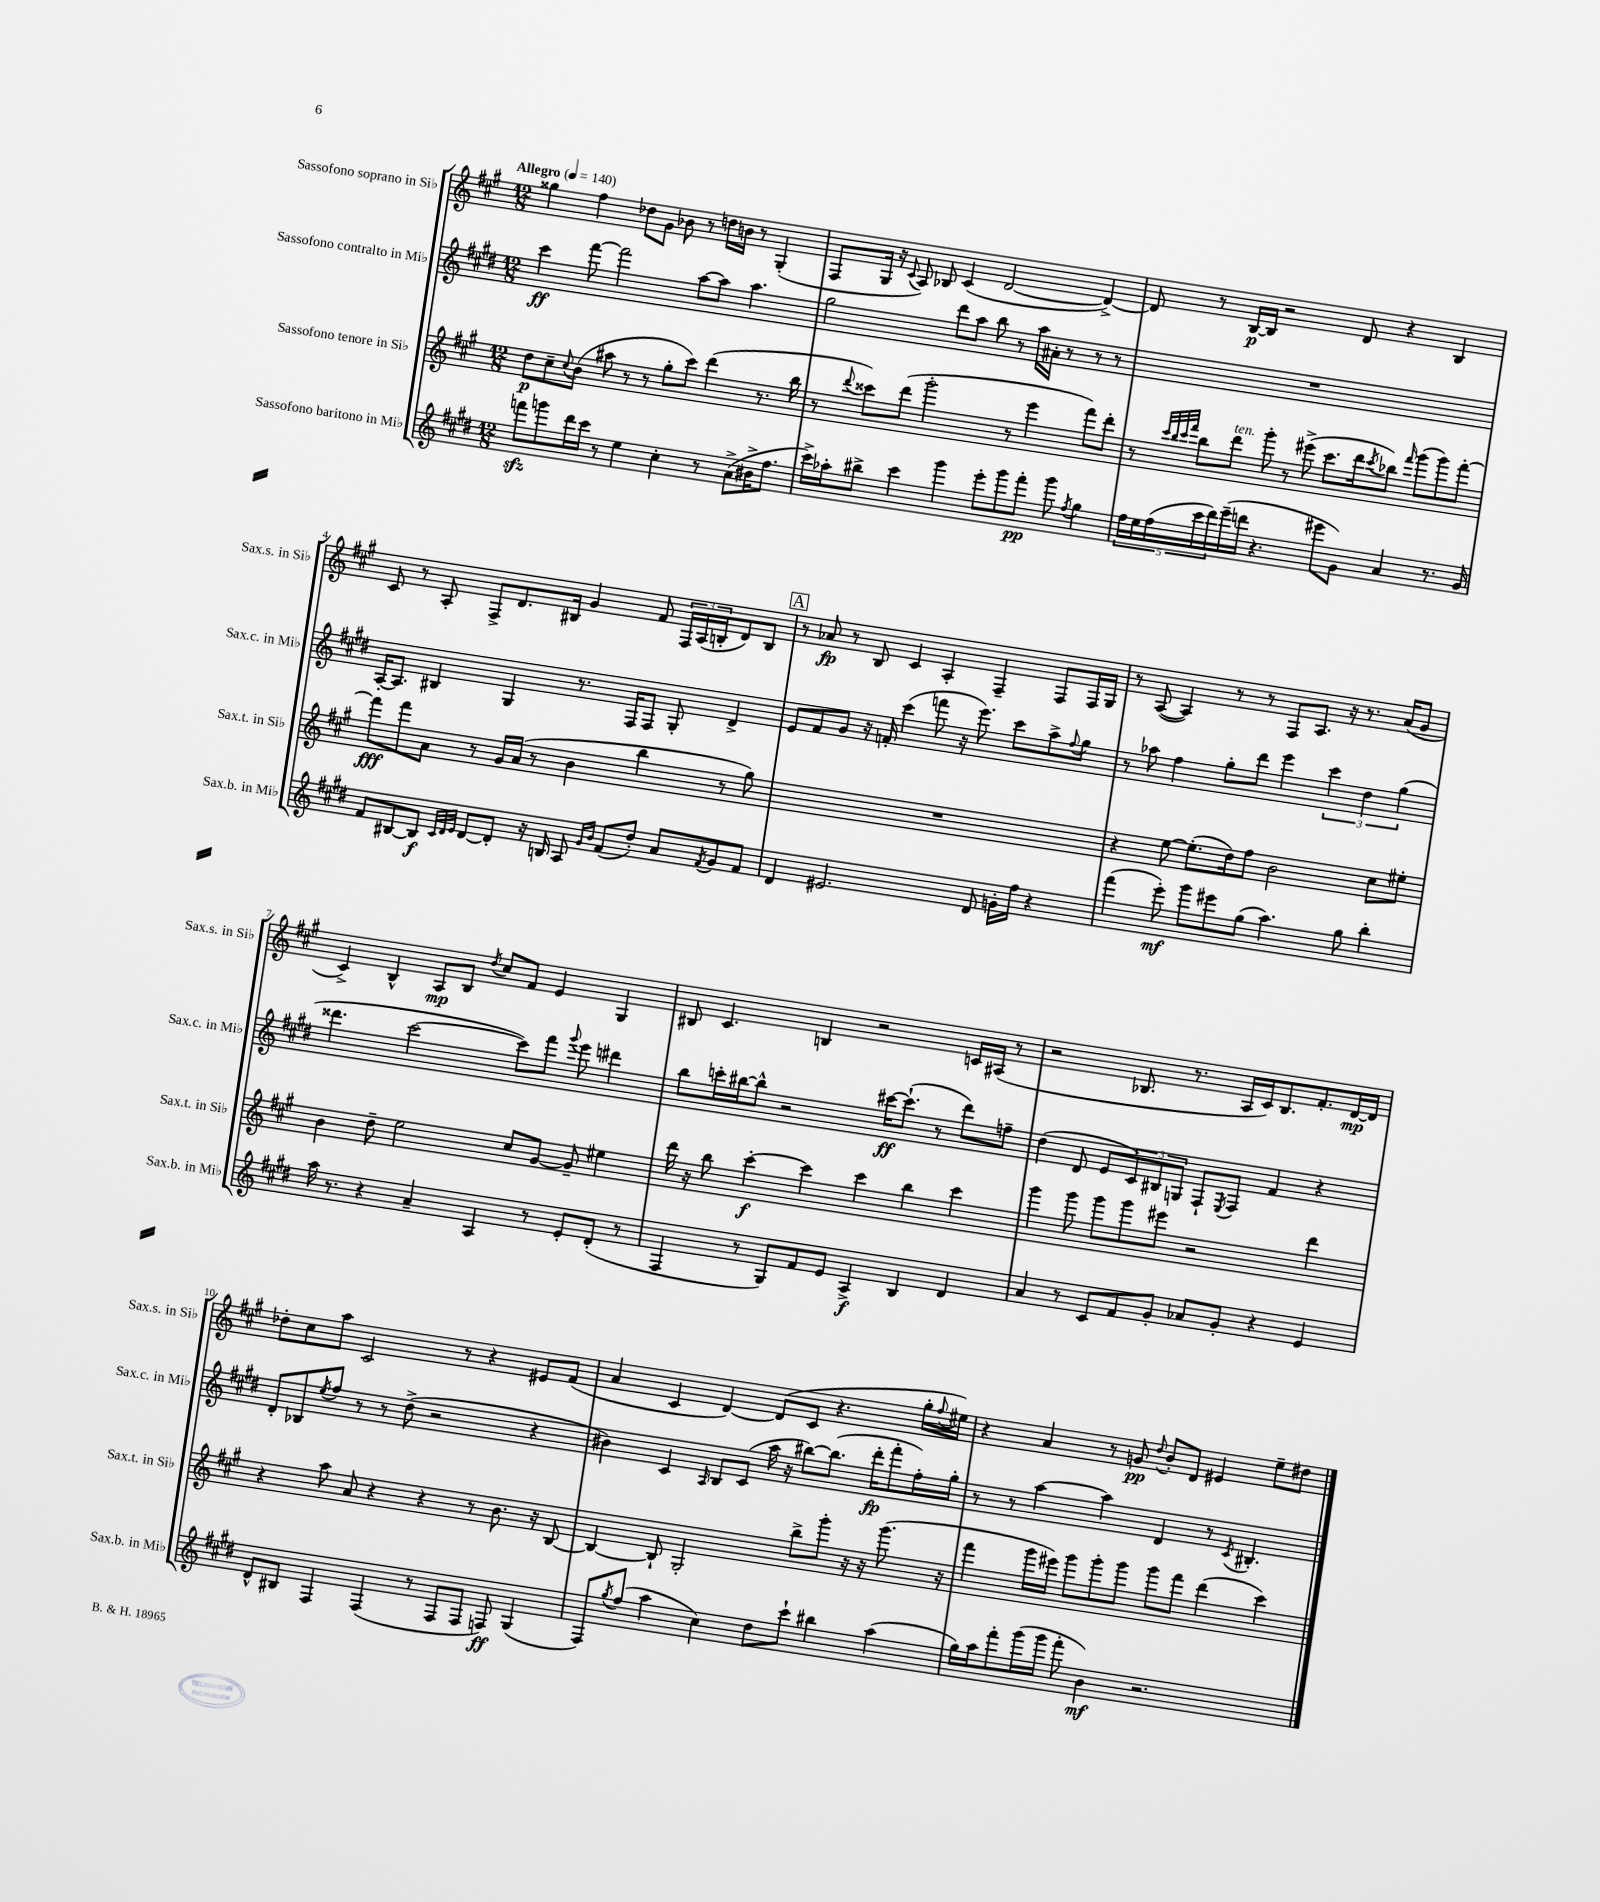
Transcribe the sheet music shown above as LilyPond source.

<<
\new StaffGroup <<
\new Staff = "s0" \with { instrumentName = "Sassofono soprano in Sib" shortInstrumentName = "Sax.s. in Sib" } {
    \clef treble \key a \major \numericTimeSignature \time 12/8 \tempo "Allegro" 4 = 140
    gisis''4 fis''4 des''8 gis'8 bes'8 r8 d''16 b'16 r8 gis4-.( |
    fis8 gis16 r16 \appoggiatura { cis'8 } a8) bes8 cis'4( d'2~ d'4~->) |
    d'8 r8 b16~\p b16 r2 d'8 r4 b4 |
    cis'8 r8 a8-. fis8-> d'8. bis16 gis'4 fis'8 \tuplet 3/2 { fis16 a16( b16-. } d'8) b8 |
    \mark \markup { \box "A" } r8 aes'8\fp r8 b8 cis'4 a4-. fis4-- fis8 fis16 gis16 |
    r8 a8~( a4) r8 r8 fis8 a8. r16 r8. a'16( gis'8 |
    cis'4->) b4-^ a8\mp b8 \acciaccatura { d''8 } cis''8 fis'8 e'4 gis4 |
    bis8 cis'4. b4 r2 c'16 ais16( r8 |
    r2 bes8. r8. a16 cis'16) bes8. fis'8.-. d'16~\mp d'16 |
    des''8-. cis''8 a''8 cis'2 r8 r4 eis'8 fis'8( |
    a'4 cis'4 d'4~) d'8( cis'8 r4. gis''16-. \appoggiatura { fis''8 } eis''16) |
    r4 a'4 r8 g'8\pp \appoggiatura { d''8 } b'8-. d'8 eis'4 e''8-- dis''8 \bar "|." |
}
\new Staff = "s1" \with { instrumentName = "Sassofono contralto in Mib" shortInstrumentName = "Sax.c. in Mib" } {
    \clef treble \key e \major \numericTimeSignature \time 12/8
    cis'''4\ff fis'''8~ fis'''2 a''8~ a''8 a''4. |
    gis''2 dis'''8 a''8 b''8 r8 a''16 ais'16-. r8 r8 r8 |
    R1. |
    a16~-. a8. bis4 gis4 r8. fis16 fis8 gis8-. dis'4-> |
    \mark \markup { \box "A" } e'8 fis'8 gis'8 r16 f'16-. cis'''4( f'''8 r16 e'''8.) cis'''8 a''8-> \appoggiatura { fis''8 } gis''8 |
    r8 aes''8 fis''4 gis''8-. dis'''8 e'''4 \tuplet 3/2 { cis'''4 dis''4 gis''4( } |
    disis'''4. cis'''2~ cis'''8) fis'''8 \appoggiatura { gis'''8 } e'''8 dis'''4 |
    b''8 c'''16-. bis''16~ bis''8-^ r2 cis'''16~\ff cis'''8.-!( r8 dis'''8) f''8-- |
    dis''4( dis'8 e'8 \tuplet 3/2 { cis'8) bis8 g8 } fis8-! \acciaccatura { e8 } fis8 fis'4 r4 |
    dis'8-. bes8 \acciaccatura { e''8 } fis''8 r8 r8 dis''8->( r2 r4 |
    bis'4) cis'4 \grace { a16 } b8 cis'8( a''16 r16 bis''8~) bis''8.( dis'''16-.\fp fis'''8-. fis''16-.) gis''16-. |
    r8 r8 a''4~ a''4 dis'4 r8 \acciaccatura { cis'8 } bis4.-. \bar "|." |
}
\new Staff = "s2" \with { instrumentName = "Sassofono tenore in Sib" shortInstrumentName = "Sax.t. in Sib" } {
    \clef treble \key a \major \numericTimeSignature \time 12/8
    d''8\p cis''8-- \appoggiatura { cis''8 } b'8( ais''8 r8 r8 gis''8-. cis'''8) d'''4( r8. b''16 |
    r8 \appoggiatura { d'''8 } cisis'''8) d'''8( gis'''2-. r8 e'''4 fis'''8) d'''8-. |
    r8 \grace { cis'''32 b''32 cis'''32 fis'''32 } b''8 d'''8^\markup { \italic "ten." } gis'''8-. r8 eis'''8->( cis'''8. d'''16 \acciaccatura { cis'''8 } bes''8) \grace { fis'''16 } gis'''8( gis'''8) fis'''8~-. |
    fis'''8\fff fis'''8 a'8 r8 gis'16 a'16( r8 b'4 b''4 r8 gis''8) |
    \mark \markup { \box "A" } R1. |
    r4 e''8~ e''8.-.( d''16) fis''8 b'2 cis''8 eis''8-. |
    b'4 d''8-- e''2 cis''8 gis'8~ gis'8-- eis''4 |
    d'''16 r16 b''8 cis'''4~-.\f cis'''4 cis'''4 b''4 cis'''4 |
    gis'''4 gis'''8 gis'''8 gis'''8 eis'''8 r2 d'''4 |
    r4 a''8 a'8 r4 r4 r8 b'8. r16 b8~ |
    b4~ b8-! gis2-. b''8-> gis'''8-. r16 r16 gis'''8.( r16 |
    fis'''4 gis'''16 eis'''16) gis'''8 gis'''8-. gis'''8 gis'''8 fis'''8 d'''4( cis'''4) \bar "|." |
}
\new Staff = "s3" \with { instrumentName = "Sassofono baritono in Mib" shortInstrumentName = "Sax.b. in Mib" } {
    \clef treble \key e \major \numericTimeSignature \time 12/8
    f'''8\sfz g'''8 dis'''16 cis'''16 r8 e''4 cis''4-. r8 a'8->( bis'16-> fis''8. |
    cis'''16->) aes''16-. bis''8-> cis'''4 gis'''4 e'''8-. gis'''8 fis'''8-.\pp gis'''8 \acciaccatura { fis''8 } gis''4 |
    \tuplet 5/4 { fis''16 e''16 fis''16( cis'''16 dis'''16) } e'''16--( d'''16 r4. eis'''8 gis'8) a'4 r8. gis'16 |
    fis'8 bis8~ bis8\f \grace { cis'32 dis'32 e'32 } dis'8~ dis'8-. r16 b16 a8 \grace { gis'16 b'16 } fis'8( dis''8-.) a'8 \acciaccatura { fis'8 } gis'8 fis'8 |
    \mark \markup { \box "A" } dis'4 eis'2. dis'8 g'16-. fis''16 r4 |
    fis'''4( e'''8-.\mf) gis'''8 eis'''8 gis''8( a''4.) gis''8 b''4-. |
    a''16 r8. r4 a'4-- a4 r8 e'8-. dis'8-.( r8 |
    fis4 r8 gis8) fis'8 e'8 a4->\f b4 dis'4 |
    a'4 r8 cis'8 fis'8 gis'8-. aes'8 gis'8-. r4 e'4 |
    dis'8-^ bis8 fis4 fis4( r8 fis8 fis8 f8\ff) gis4( |
    fis8) \acciaccatura { gis''8 } fis''8( a''4 cis''4) dis''8 cis'''8-! bis''4 a''4( |
    gis''16) a''16 fis'''8-. gis'''16( gis'''16 fis'''8-. b'4\mf) r2. \bar "|." |
}
>>
>>
